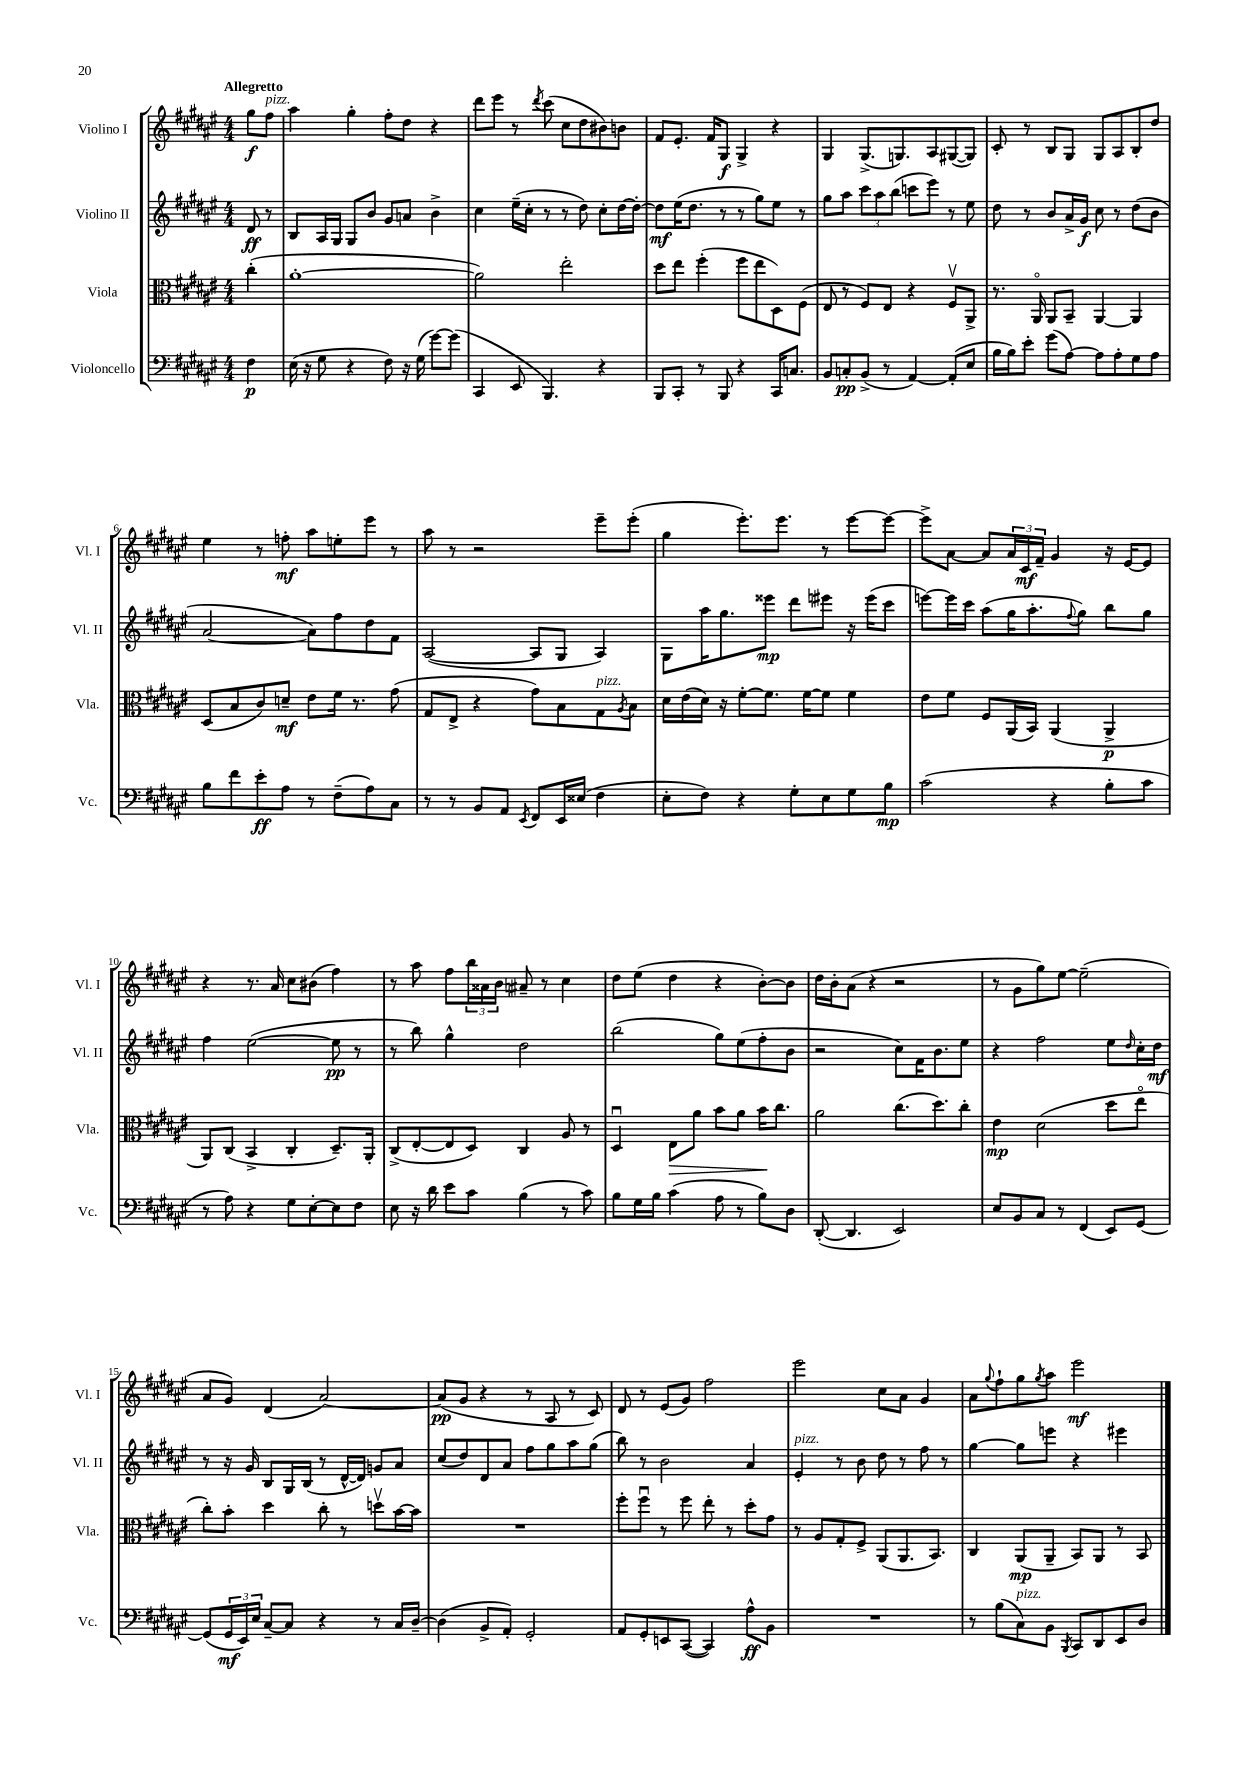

**kern	**kern	**kern	**kern
*staff4	*staff3	*staff2	*staff1
*clefF4	*clefC3	*clefG2	*clefG2
*k[f#c#g#d#a#e#]	*k[f#c#g#d#a#e#]	*k[f#c#g#d#a#e#]	*k[f#c#g#d#a#e#]
*M4/4	*M4/4	*M4/4	*M4/4
4F#\	(4cc#'\	8d#/	8gg#\L
.	.	8r	8ff#\J
=	=	=	=
(16E#\	[1a#'	8B/L	4aa#\
16r	.	.	.
8G#\	.	16A#/L	.
.	.	16G#/JJ	.
4r	.	8G#/L	4gg#'\
.	.	8b/J	.
8F#\)	.	8g#/L	8ff#'\L
16r	.	8a/J	8dd#\J
(16G#\	.	.	.
[8g#\L)	.	4b^\	4r
(8g#\]J	.	.	.
=	=	=	=
4CC#/	2a#\])	4cc#\	8ddd#\L
.	.	.	8eee#\J
8EE#/	.	(16ee#~\LL	8r
.	.	16cc#'\JJ	.
.	.	.	8qddd#/
4.BBB/)	.	8r	(8ccc#\
.	2ee#'\	8r	8cc#\L
.	.	8dd#\)	8dd#\
4r	.	8cc#'\L	8b#\)
.	.	[16dd#\L	8b\J
.	.	16dd#'\_JJ	.
=	=	=	=
8BBB/L	8dd#\L	8dd#\]L	8f#/L
8CC#'/J	8ee#\J	(16ee#\K	8.e#'/J
.	.	8.dd#\J	.
8r	(4ff#'\	.	.
.	.	.	16f#/LK
8BBB/	.	8r	8G#/J
4r	8ff#\L	8r	4G#^/
.	8ee#\	8gg#\L)	.
16CC#/LK	8D#\)	8ee#\J	4r
8.C/J	.	.	.
.	(8F#\J	8r	.
=	=	=	=
8BB/L	8E#/	8gg#\L	4G#/
8C'/	8r	8aa#\J	.
(8BB^/J	8F#/L)	12ccc#\L	(8.G#^/L
.	.	12aa#\	.
8r	8E#/J	.	.
.	.	(12bb\J	.
.	.	.	8.G/)
[4AA#/)	4r	8ccc\L	.
.	.	8eee#\J)	8A#/
(8AA#'/]L	8F#v/L	8r	([8G#/
8E#/J	8AA#^/J	8ee#\	8G#/]J)
=	=	=	=
16B\LL	8.r	8dd#\	8c#'/
16B\J)	.	.	.
8e#'\J	.	8r	8r
.	16AA#o/	.	.
(8g#\L	8AA#/L	8b/L	8B/L
[8A#\J)	8BB~/J	16a#^/L	8G#/J
.	.	16g#/JJ	.
8A#\]L	[4AA#/	8cc#\	8G#/L
8A#'\	.	8r	8A#/
8G#\	4AA#/]	(8dd#\L	8B'/
8A#\J	.	8b\J	8dd#/J
=	=	=	=
8B\L	(8D#/L	[2a#/	4ee#\
8f#\	8B/	.	.
8e#'\	8c#/)	.	8r
8A#\J	8d~/J	.	8ff'\
8r	8e#\L	8a#\]L)	8aa#\L
(8F#~\L	16f#\Jk	8ff#\	8ee'\
.	8.r	.	.
8A#\)	.	8dd#\	8eee#\J
8C#\J	(8g#\	8f#\J	8r
=	=	=	=
8r	8G#/L	([2A#/	8aa#\
8r	8E#^/J	.	8r
8BB/L	4r	.	2r
8AA#/J	.	.	.
8qEE#/	.	.	.
8FF#/L	8g#\L)	8A#/]L	.
16EE#/L	8B\	8G#/J	.
(16E##/JJ	.	.	.
4F#\	8G#\	4A#/)	8eee#~\L
.	8qA#/	.	.
.	8B\J	.	(8eee#'\J
=	=	=	=
8E#'\L	16d#\LL	8G#\L	4gg#\
.	(16e#\	.	.
8F#\J)	16d#\JJ)	16aa#\K	.
.	16r	8.gg#\	.
4r	[8f#'\L	.	8.eee#'\L)
.	8.f#\]J	8eee##\J	.
.	.	.	8.eee#\J
8G#'\L	.	8ddd#\L	.
.	[16f#\LK	.	.
8E#\	8f#\]J	8eee#\J	8r
8G#\	4f#\	16r	[8eee#\L
.	.	(16eee#\LK	.
8B\J	.	8ccc#\J	8eee#\_J
=	=	=	=
(2c#\	8e#\L	[8eee\L)	8eee#^\]L
.	8f#\J	16eee\]L	[8a#\J
.	.	16ccc#\JJ	.
.	8F#/L	(8aa#\L	8a#/]L
.	(16AA#/L	16gg#\K	24a#/L
.	.	.	24c#/
.	16BB/JJ)	8.aa#'\	.
.	.	.	24f#~/JJ
4r	(4AA#/	.	4g#/
.	.	8qqff#/	.
.	.	8gg#\J)	.
8B'\L	4AA#^/	8bb\L	16r
.	.	.	[16e#/LK
8c#\J	.	8gg#\J	8e#/]J
=	=	=	=
8r	8AA#/L)	4ff#\	4r
8A#\)	(8C#/J	.	.
4r	4BB^/	([2ee#\	8.r
.	.	.	16a#/
8G#\L	4C#'/	.	8cc#\L
[8E#'\	.	.	(8b#\J
8E#\]	8.D#~/L)	8ee#\]	4ff#\)
8F#\J	.	8r	.
.	16AA#'/Jk	.	.
=	=	=	=
8E#\	(8C#^/L	8r	8r
16r	[8E#'/	8bb\)	8aa#\
16d#\	.	.	.
8e#\L	8E#/]	4gg#^^\	8ff#\L
8c#\J	8D#/J)	.	24bb\L
.	.	.	24a##\
.	.	.	24b\JJ
(4B\	4C#/	2dd#\	8a#~/
.	.	.	8r
8r	8A#/	.	4cc#\
8c#\)	8r	.	.
=	=	=	=
8B\L	4D#u/	(2bb\	8dd#\L
16G#\L	.	.	(8ee#\J
16B\JJ	.	.	.
(4c#\	8E#\L	.	4dd#\
.	8a#\J	.	.
8A#\	8b\L	8gg#\L)	4r
8r	8a#\J	(8ee#\	.
8B\L)	16b\LK	8ff#'\	[8b'\L)
.	8.cc#\J	.	.
8D#\J	.	8b\J	8b\]J
=	=	=	=
([8DD#'/	2a#\	2r	16dd#\LL
.	.	.	16b'\J
4.DD#/]	.	.	(8a#\J
.	.	.	4r
2EE#/)	(8.cc#\L	8cc#\L)	2r
.	.	16f#\K	.
.	8.dd#\)	8.b\	.
.	8cc#'\J	8ee#\J	.
=	=	=	=
8E#/L	4e#\	4r	8r
8BB/	.	.	8g#\L
8C#/J	(2d#\	2ff#\	8gg#\)
8r	.	.	[8ee#\J
(4FF#/	.	.	(2ee#~\]
8EE#/L)	8dd#\L	8ee#\L	.
.	.	16qqdd#/	.
[8GG#/J	8ee#o\J	16cc#'\L	.
.	.	16dd#\JJ	.
=	=	=	=
(8GG#/]L	8cc#'\L)	8r	8a#/L
24GG#/L	8b'\J	16r	8g#/J)
24EE#/)	.	.	.
.	.	16g#/	.
24E#/JJ	.	.	.
[8C#~/L	4dd#\	8B/L	(4d#/
8C#/]J	.	16G#/L	.
.	.	(16B/JJ	.
4r	8cc#'\	8r	[2a#/)
.	8r	[16d#^^/LL	.
.	.	16d#/]JJ)	.
8r	8ddv\L	8g/L	.
16C#/LL	[16b\L	8a#/J	.
[16D#~/JJ	16b\]JJ	.	.
=	=	=	=
(4D#\]	1r	(8cc#/L	(8a#/]L
.	.	8dd#/)	8g#/J
8BB^/L	.	8d#/	4r
8AA#'/J)	.	8a#/J	.
2GG#'/	.	8ff#\L	8r
.	.	8gg#\	8A#/
.	.	8aa#\	8r
.	.	(8gg#\J	8c#/)
=	=	=	=
8AA#/L	8ff#'\L	8bb\)	8d#/
8GG#'/	8ff#u\J	8r	8r
8EE/	8r	2b\	(8e#/L
([8CC#/J	8ff#\	.	8g#/J)
4CC#/])	8ee#'\	.	2ff#\
.	8r	.	.
8A#^^\L	8dd#'\L	4a#/	.
8BB\J	8g#\J	.	.
=	=	=	=
1r	8r	4e#'/	2eee#\
.	8A#/L	.	.
.	8G#'/	8r	.
.	8F#^/J	8b\	.
.	(8AA#/L	8dd#\	8cc#\L
.	8.AA#/	8r	8a#\J
.	.	8ff#\	4g#/
.	8.BB/J)	.	.
.	.	8r	.
=	=	=	=
8r	4C#/	[4gg#\	8a#\L
.	.	.	8qqgg#/
(8B\L	.	.	8ff#`\
8C#\)	(8AA#/L	8gg#\]L	8gg#\
.	.	.	8qgg#/
8BB\J	8AA#~/J	8eee\J	8aa#\J
8qBBB/	.	.	.
8CC#/L	8BB/L)	4r	2eee#\
8DD#/	8AA#/J	.	.
8EE#/	8r	4eee#\	.
8D#/J	8BB/	.	.
==	==	==	==
*-	*-	*-	*-
